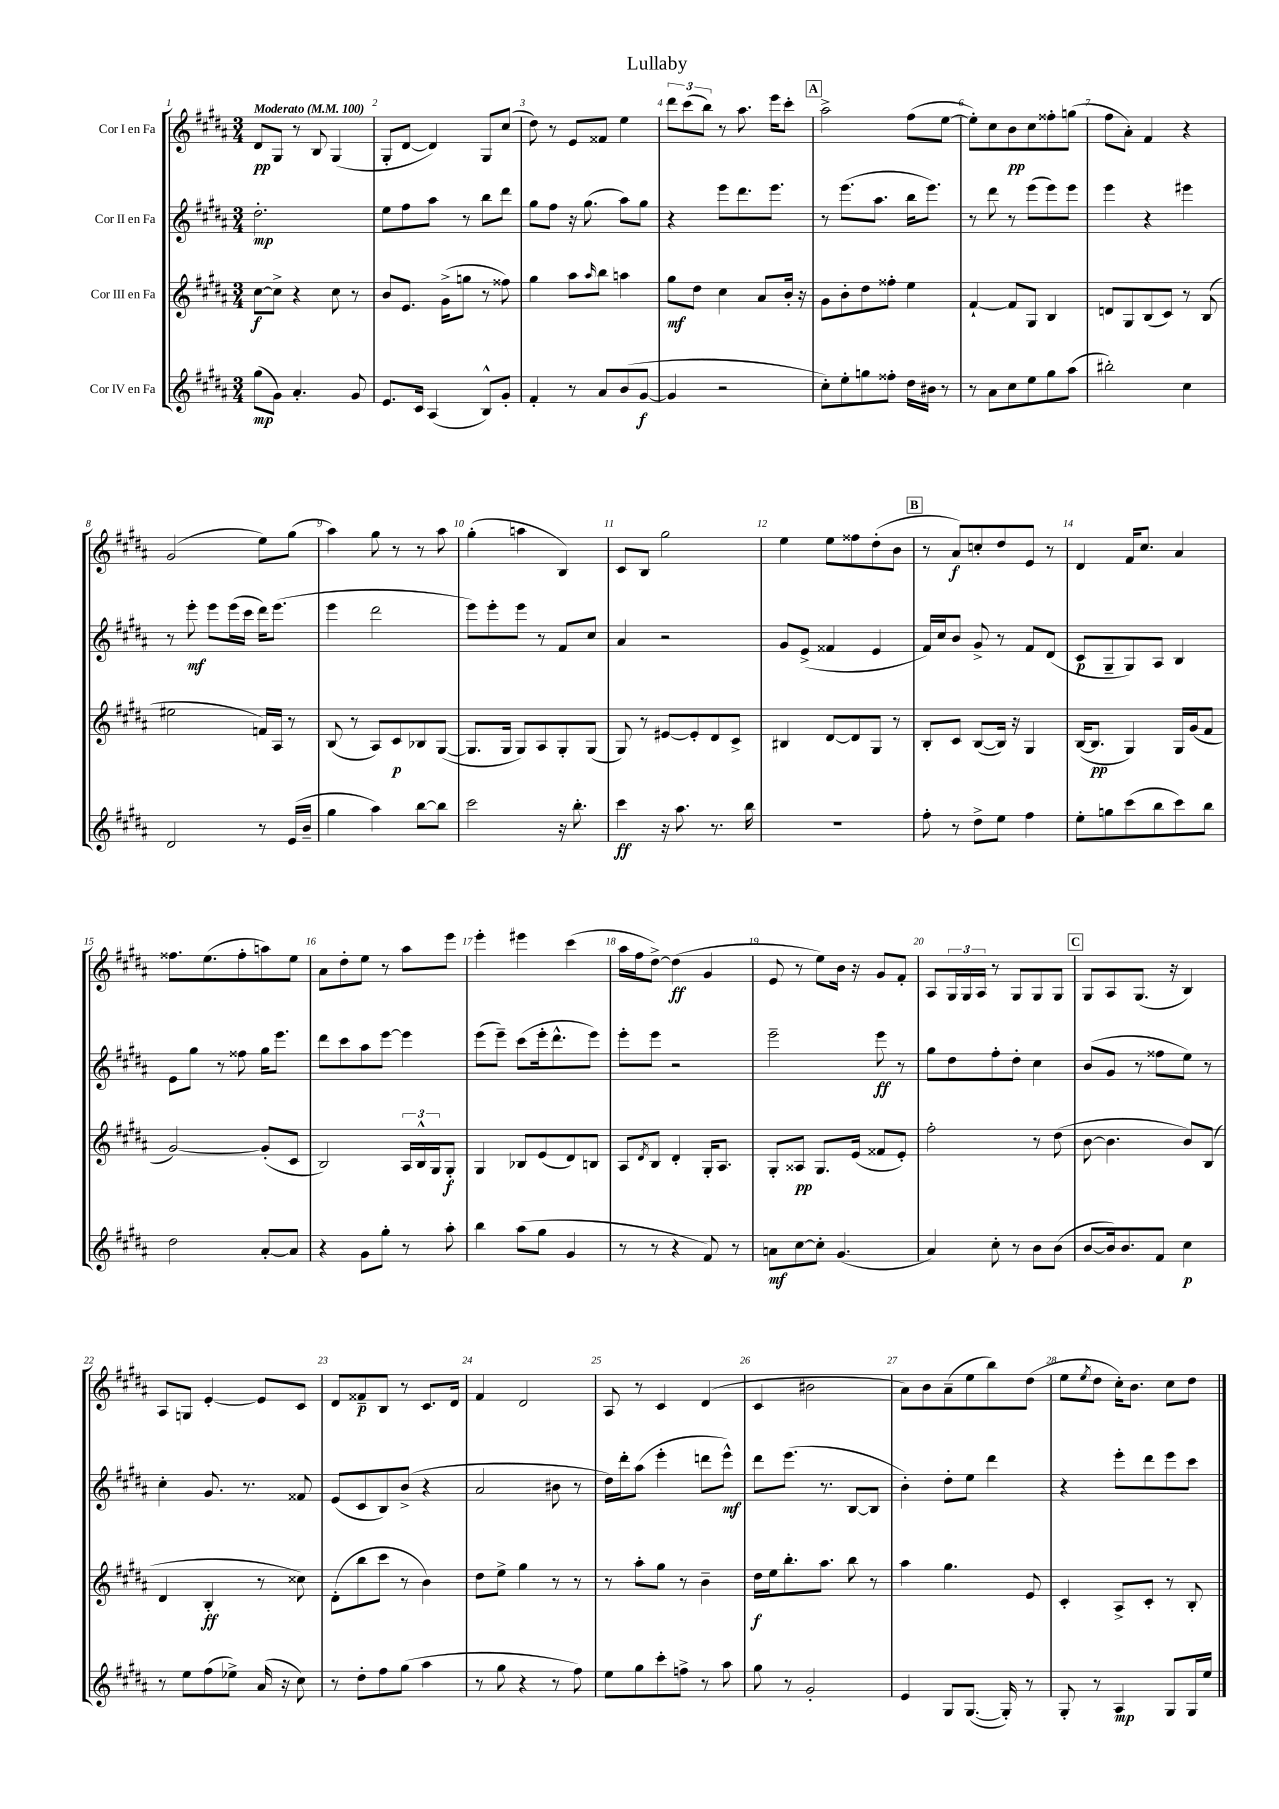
\header { title = "Lullaby" }
<<
\new StaffGroup <<
\new Staff = "s0" \with { instrumentName = "Cor I en Fa" } {
    \clef treble \key b \major \numericTimeSignature \time 3/4 \tempo "Moderato" 4 = 100
    dis'8\pp gis8 r8 b8 gis4( |
    gis8-. dis'8~ dis'4) gis8 cis''8( |
    dis''8) r8 e'8 fisis'8 e''4 |
    \tuplet 3/2 { dis'''8 cis'''8( b''8) } r8 ais''8. e'''16 cis'''8-. |
    \mark \markup { \box "A" } ais''2-> fis''8( e''8~ |
    e''8-.) cis''8 b'8\pp cis''8 fisis''8-. g''8( |
    fis''8 ais'8-.) fis'4 r4 |
    gis'2( e''8) gis''8( |
    ais''4) gis''8 r8 r8 ais''8 |
    gis''4-.( a''4 b4) |
    cis'8 b8 gis''2 |
    e''4 e''8 fisis''8 dis''8-.( b'8 |
    \mark \markup { \box "B" } r8 ais'8\f) c''8-. dis''8 e'8 r8 |
    dis'4 fis'16 cis''8. ais'4 |
    fisis''8. e''8.( fisis''8-. a''8) e''8 |
    ais'8 dis''8-. e''8 r8 ais''8 e'''8 |
    e'''4-. eis'''4 cis'''4( |
    ais''16 fis''16 dis''8~->) dis''4\ff( gis'4 |
    e'8 r8 e''8) b'16 r16 gis'8 fis'8-. |
    ais8 \tuplet 3/2 { gis16 gis16 ais16 } r8 gis8 gis8 gis8 |
    \mark \markup { \box "C" } gis8 ais8 gis8.( r16 b4) |
    ais8 g8 e'4~-. e'8 cis'8 |
    dis'8 fisis'8--\p b8 r8 cis'8. dis'16 |
    fis'4 dis'2 |
    ais8 r8 cis'4 dis'4( |
    cis'4 bis'2 |
    ais'8) b'8 ais'8--( e''8 b''8) dis''8( |
    e''8 \acciaccatura { e''8 } dis''8 cis''16-.) b'8. cis''8 dis''8 \bar "|." |
}
\new Staff = "s1" \with { instrumentName = "Cor II en Fa" } {
    \clef treble \key b \major \numericTimeSignature \time 3/4
    dis''2.-.\mp |
    e''8 fis''8 ais''8 r8 b''8 dis'''8 |
    gis''8 fis''8 r16 gis''8.( ais''8) gis''8 |
    r4 e'''8 dis'''8. e'''8. |
    \mark \markup { \box "A" } r8 e'''8.( ais''8. b''16 e'''8.) |
    r8 dis'''8 r8 e'''8( e'''8) e'''8 |
    e'''4 r4 eis'''4 |
    r8 e'''8-.\mf e'''8 e'''16( cis'''16 dis'''16) e'''8.( |
    e'''4 dis'''2 |
    e'''8) e'''8-. e'''8 r8 fis'8 cis''8 |
    ais'4 r2 |
    gis'8 e'8->( fisis'4 e'4 |
    \mark \markup { \box "B" } fis'16) cis''16 b'8 gis'8-> r8 fis'8 dis'8( |
    cis'8\p gis8-- gis8) ais8 b4 |
    e'8 gis''8 r8 fisis''8 gis''16 e'''8. |
    dis'''8 cis'''8 ais''8 e'''8~ e'''4 |
    e'''8( e'''8--) cis'''8( e'''16-. dis'''8.-^ e'''8) |
    e'''8-. e'''8 r2 |
    e'''2-- e'''8\ff r8 |
    gis''8 dis''8 fis''8-. dis''8-. cis''4 |
    \mark \markup { \box "C" } b'8( gis'8 r8 fisis''8 e''8) r8 |
    cis''4-. gis'8. r8. fisis'8 |
    e'8( cis'8 b8) b'8->( r4 |
    ais'2 bis'8 r8 |
    dis''16) dis'''16-. ais''8( e'''4-. d'''8 e'''8-^\mf) |
    dis'''8 e'''8.( r8. b8~ b8 |
    b'4-.) dis''8-. e''8 dis'''4 |
    r4 e'''8-. dis'''8 e'''8 cis'''8 \bar "|." |
}
\new Staff = "s2" \with { instrumentName = "Cor III en Fa" } {
    \clef treble \key b \major \numericTimeSignature \time 3/4
    cis''8~\f cis''8-> r4 cis''8 r8 |
    b'8 e'8. gis'16->( g''8 r8 fisis''8) |
    gis''4 ais''8 \grace { ais''16 } b''8 a''4 |
    gis''8\mf dis''8 cis''4 ais'8 b'16-. r16 |
    \mark \markup { \box "A" } gis'8 b'8-. dis''8 fisis''8-. e''4 |
    fis'4~-! fis'8 gis8 b4 |
    d'8 gis8 b8( cis'8) r8 b8( |
    eis''2 f'16) ais16 r8 |
    b8( r8 ais8) cis'8\p bes8 gis8~( |
    gis8. gis16 gis8) ais8 gis8-. gis8( |
    gis8) r8 eis'8~ eis'8-. dis'8 cis'8-> |
    bis4 dis'8~ dis'8 gis8 r8 |
    \mark \markup { \box "B" } b8-. cis'8 b8~( b16) r16 gis4 |
    b16~( b8.\pp gis4) gis16 gis'16( fis'8 |
    gis'2~) gis'8-.( cis'8 |
    b2) \tuplet 3/2 { ais16 b16-^ gis16 } gis8-.\f |
    gis4 bes8 e'8( dis'8) b8 |
    ais8 \acciaccatura { dis'8 } b8 dis'4-. gis16-. ais8. |
    gis8-. aisis8\pp gis8. e'16( fisis'8 e'8-.) |
    fis''2-. r8 dis''8( |
    \mark \markup { \box "C" } b'8~ b'4. b'8) b8( |
    dis'4 b4-.\ff r8 cisis''8) |
    dis'8-.( b''8 cis'''8 r8 b'4) |
    dis''8 e''8-> gis''4 r8 r8 |
    r8 ais''8-. gis''8 r8 b'4-- |
    dis''16\f e''16 b''8.-. ais''8. b''8 r8 |
    ais''4 gis''4. e'8 |
    cis'4-. ais8-> cis'8-. r8 b8-. \bar "|." |
}
\new Staff = "s3" \with { instrumentName = "Cor IV en Fa" } {
    \clef treble \key b \major \numericTimeSignature \time 3/4
    gis''8\mp( gis'8) ais'4.-. gis'8 |
    e'8. cis'16 ais4( b8-^) gis'8-. |
    fis'4-. r8 ais'8 b'8( gis'8~\f |
    gis'4 r2 |
    \mark \markup { \box "A" } cis''8-.) e''8-. g''8 fisis''8-. dis''16 bis'16 r8 |
    r8 ais'8 cis''8 e''8 gis''8 ais''8( |
    bis''2-.) cis''4 |
    dis'2 r8 e'16( b'16-- |
    gis''4 ais''4) b''8~ b''8 |
    cis'''2 r16 b''8.-. |
    cis'''4\ff r16 ais''8. r8. b''16 |
    R2. |
    \mark \markup { \box "B" } fis''8-. r8 dis''8-> e''8 fis''4 |
    e''8-. g''8 cis'''8( b''8 cis'''8) b''8 |
    dis''2 ais'8~-. ais'8 |
    r4 gis'8 gis''8-. r8 ais''8-. |
    b''4 ais''8( gis''8 gis'4 |
    r8 r8 r4 fis'8) r8 |
    a'8\mf cis''8~ cis''8-. gis'4.( |
    ais'4) cis''8-. r8 b'8 b'8( |
    \mark \markup { \box "C" } b'8~ b'16) b'8. fis'8 cis''4\p |
    r8 e''8 fis''8( ees''8->) ais'16( r16 cis''8) |
    r8 dis''8-. fis''8 gis''8( ais''4 |
    r8 gis''8 r4 r8 fis''8) |
    e''8 gis''8 cis'''8-. f''8-> r8 ais''8 |
    gis''8 r8 gis'2-. |
    e'4 gis8 gis8.~( gis16-.) r8 |
    gis8-. r8 ais4\mp gis8 gis16 e''16 \bar "|." |
}
>>
>>
\layout { \context { \Score \override BarNumber.break-visibility = ##(#f #t #t) barNumberVisibility = #all-bar-numbers-visible } }
